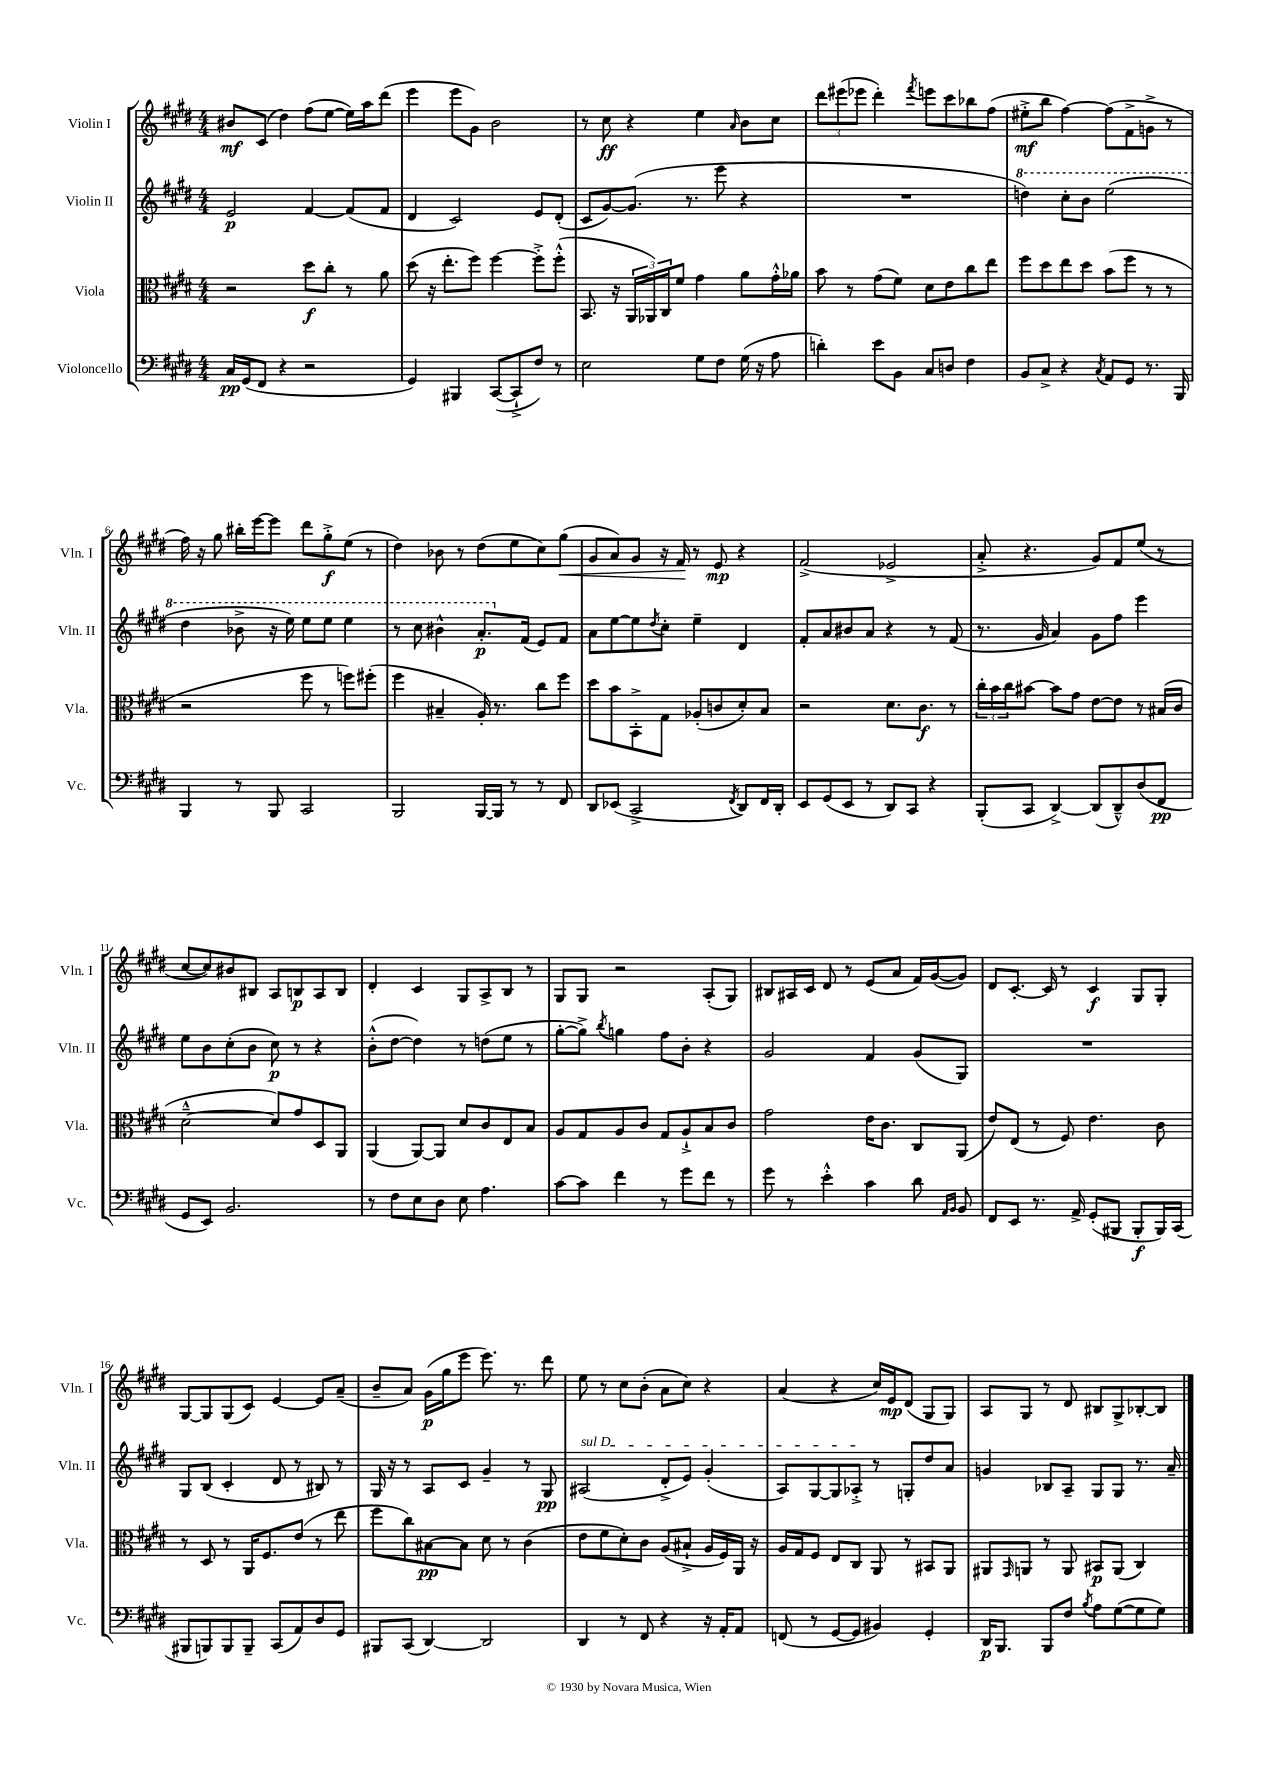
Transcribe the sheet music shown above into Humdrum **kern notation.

**kern	**dynam	**kern	**dynam	**kern	**dynam	**kern	**dynam
*part4	*part4	*part3	*part3	*part2	*part2	*part1	*part1
*staff4	*staff4	*staff3	*staff3	*staff2	*staff2	*staff1	*staff1
*I"Violoncello	*	*I"Viola	*	*I"Violin II	*	*I"Violin I	*
*I'Vc.	*	*I'Vla.	*	*I'Vln. II	*	*I'Vln. I	*
*clefF4	*	*clefC3	*	*clefG2	*	*clefG2	*
*k[f#c#g#d#]	*	*k[f#c#g#d#]	*	*k[f#c#g#d#]	*	*k[f#c#g#d#]	*
*M4/4	*	*M4/4	*	*M4/4	*	*M4/4	*
=1	=1	=1	=1	=1	=1	=1	=1
16C#/LL	pp	2r	.	2e/	p	8b#X/L	mf
(16GG#/J	.	.	.	.	.	.	.
8FF#/J	.	.	.	.	.	(8c#/J	.
4r	.	.	.	.	.	4dd#\)	.
2r	.	8dd#\L	f	[4f#/	.	(8ff#\L	.
.	.	8cc#'\J	.	.	.	[8ee\J	.
.	.	8r	.	(8f#/L]	.	16ee\LL])	.
.	.	.	.	.	.	16aa\J	.
.	.	8a\	.	8f#/J	.	(8ddd#\J	.
=2	=2	=2	=2	=2	=2	=2	=2
4GG#/)	.	(8dd#\	.	4d#/	.	4eee\	.
.	.	16r	.	.	.	.	.
.	.	8.ee'\L	.	.	.	.	.
4BBB#X/	.	.	.	2c#/)	.	8eee\L	.
.	.	8ff#\J)	.	.	.	8g#\J)	.
([8CC#/L	.	[4ff#\	.	.	.	2b\	.
8CC#`^/]	.	.	.	.	.	.	.
8F#/J)	.	8ff#'^\L]	.	8e/L	.	.	.
8r	.	(8ff#'^^\J	.	(8d#'/J	.	.	.
=3	=3	=3	=3	=3	=3	=3	=3
2E\	.	8.BB/	.	8c#/L	.	8r	.
.	.	.	.	[8g#/)	.	8cc#\	ff
.	.	16r	.	.	.	.	.
.	.	24AA/LL	.	(8.g#/J]	.	4r	.
.	.	24AA-X/)	.	.	.	.	.
.	.	24C#/J	.	.	.	.	.
.	.	8f#/J	.	.	.	.	.
.	.	.	.	8.r	.	.	.
8G#\L	.	4g#\	.	.	.	4ee\	.
8F#\J	.	.	.	8eee\	.	.	.
.	.	.	.	.	.	16qqa/	.
(16G#\	.	8a\L	.	4r	.	8b\L	.
16r	.	.	.	.	.	.	.
8A\	.	16g#'^^\L	.	.	.	8cc#\J	.
.	.	16a-X\JJ	.	.	.	.	.
=4	=4	=4	=4	=4	=4	=4	=4
4dn'\)	.	8b\	.	1r	.	12ddd#\L	.
.	.	.	.	.	.	(12eee#X\	.
.	.	8r	.	.	.	.	.
.	.	.	.	.	.	12eee-X\J	.
8e\L	.	(8g#\L	.	.	.	4ddd#'\)	.
8BB\J	.	8f#\J)	.	.	.	.	.
.	.	.	.	.	.	8qfff#/	.
8C#/L	.	8d#\L	.	.	.	8eeen\L	.
8Dn/J	.	8e\	.	.	.	8ccc#\	.
4F#\	.	8cc#\	.	.	.	8bb-X\	.
.	.	8ee\J	.	.	.	(8ff#\J	.
=5	=5	=5	=5	=5	=5	=5	=5
*	*	*	*	*8va	*	*	*
8BB/L	.	8ff#\L	.	4dddn\)	.	8ee#X'^\L	mf
8C#^/J	.	8dd#\	.	.	.	8bb\J	.
4r	.	8ee\	.	8ccc#'\L	.	[4ff#\)	.
.	.	8dd#\J	.	8bb\J	.	.	.
8qC#/	.	.	.	.	.	.	.
8AA/L	.	(8b\L	.	(2eee\	.	(8ff#\L]	.
8GG#/J	.	8ff#\J	.	.	.	8f#^\	.
8.r	.	8r	.	.	.	8gn^\J	.
.	.	8r	.	.	.	8r	.
16BBB/	.	.	.	.	.	.	.
!!LO:LB:g=z
=6	=6	=6	=6	=6	=6	=6	=6
4BBB/	.	2r	.	4ddd#\	.	16ff#\)	.
.	.	.	.	.	.	16r	.
.	.	.	.	.	.	8gg#\	.
8r	.	.	.	8bb-X^\	.	16bb#X'\LL	.
.	.	.	.	.	.	[16eee\J	.
8BBB/	.	.	.	16r	.	8eee\J]	.
.	.	.	.	16eee\)	.	.	.
2CC#/	.	8ff#\	.	8eee\L	.	8ddd#\L	.
.	.	8r	.	8eee\J	.	8gg#'^\	f
.	.	8ffn\L)	.	4eee\	.	(8ee\J	.
.	.	(8ff#X'\J	.	.	.	8r	.
=7	=7	=7	=7	=7	=7	=7	=7
2BBB/	.	4ff#\	.	8r	.	4dd#\)	.
.	.	.	.	8ccc#\	.	.	.
.	.	4B#X~/	.	4bb#X^^\	.	8b-X\	.
.	.	.	.	.	.	8r	.
[16BBB/LL	.	16A'/)	.	8.aa'/L	p	(8dd#\L	.
16BBB/JJ]	.	8.r	.	.	.	.	.
8r	.	.	.	.	.	8ee\	.
*	*	*	*	*X8va	*	*	*
.	.	.	.	(16f#/Jk	.	.	.
8r	.	8cc#\L	.	8e/L)	.	8cc#\)	.
!	!	!	!	!	!	!	!LO:HP:b
8FF#/	.	8ff#\J	.	8f#/J	.	(8gg#\J	<
=8	=8	=8	=8	=8	=8	=8	=8
8DD#/L	.	8dd#\L	.	8a\L	.	8g#/L	.
(8EE-X/J	.	8b\	.	[8ee\	.	8a/)	.
2CC#^/	.	8BB'^\	.	8ee\]	.	8g#/J	.
.	.	.	.	8qdd#/	.	.	.
.	.	8G#\J	.	8cc#'\J	.	16r	.
.	.	.	.	.	.	16f#/	.
.	.	(8A-X'/L	.	4ee~\	.	8r	[
.	.	8cn/	.	.	.	8e/	mp
8qFF#/	.	.	.	.	.	.	.
8DD#/L)	.	8d#'/)	.	4d#/	.	4r	.
16FF#/L	.	8B/J	.	.	.	.	.
16DD#'/JJ	.	.	.	.	.	.	.
=9	=9	=9	=9	=9	=9	=9	=9
8EE/L	.	2r	.	8f#'/L	.	(2f#^/	.
(8GG#/	.	.	.	8a/	.	.	.
8EE/J	.	.	.	8b#X/	.	.	.
8r	.	.	.	8a/J	.	.	.
8DD#/L)	.	8.d#\L	.	4r	.	2e-X^/	.
8CC#/J	.	.	.	.	.	.	.
.	.	8.c#\J	f	.	.	.	.
4r	.	.	.	8r	.	.	.
.	.	8r	.	(8f#/	.	.	.
=10	=10	=10	=10	=10	=10	=10	=10
(8BBB'/L	.	24cc#'\LL	.	8.r	.	8a'^/	.
.	.	24b\	.	.	.	.	.
.	.	24cc#\J	.	.	.	.	.
8CC#/J	.	[8b#X\J	.	.	.	4.r	.
.	.	.	.	16g#/	.	.	.
[4DD#^/)	.	8b#\L]	.	4a/)	.	.	.
.	.	8g#\J	.	.	.	.	.
(8DD#/L]	.	[8e\L	.	8g#\L	.	8g#/L)	.
8DD#~^^/)	.	8e\J]	.	8ff#\J	.	8f#/	.
(8D#/	.	8r	.	4eee\	.	(8ee/J	.
8FF#/J	pp	(16B#X/LL	.	.	.	8r	.
.	.	16c#/JJ	.	.	.	.	.
!!LO:LB:g=z
=11	=11	=11	=11	=11	=11	=11	=11
8GG#/L	.	[2d#~^^\	.	8ee\L	.	[8cc#/L	.
8EE/J)	.	.	.	8b\	.	8cc#/])	.
2.BB/	.	.	.	(8cc#'\	.	8b#X/	.
.	.	.	.	8b\J	.	8B#X/J	.
.	.	8d#/L])	.	8cc#\)	p	8A/L	.
.	.	8g#/	.	8r	.	8Bn/	p
.	.	8D#/	.	4r	.	8A/	.
.	.	8AA/J	.	.	.	8B/J	.
=12	=12	=12	=12	=12	=12	=12	=12
8r	.	(4AA/	.	(8b'^^\L	.	4d#'/	.
8F#\L	.	.	.	[8dd#\J	.	.	.
8E\	.	[8AA/L)	.	4dd#\])	.	4c#/	.
8D#\J	.	8AA/J]	.	.	.	.	.
8E\	.	8d#/L	.	8r	.	8G#/L	.
4.A\	.	8c#/	.	(8ddn\L	.	8A^/	.
.	.	8E/	.	8ee\J	.	8B/J	.
.	.	8B/J	.	8r	.	8r	.
=13	=13	=13	=13	=13	=13	=13	=13
[8c#\L	.	8A/L	.	[8gg#'\L	.	8G#/L	.
8c#\J]	.	8G#/	.	8gg#^\J])	.	8G#/J	.
.	.	.	.	8qbb/	.	.	.
4f#\	.	8A/	.	4ggn\	.	2r	.
.	.	8c#/J	.	.	.	.	.
8r	.	8G#/L	.	8ff#\L	.	.	.
8g#\L	.	8A`^/	.	8b'\J	.	.	.
8f#\J	.	8B/	.	4r	.	(8A'/L	.
8r	.	8c#/J	.	.	.	8G#/J)	.
=14	=14	=14	=14	=14	=14	=14	=14
8g#\	.	2g#\	.	2g#/	.	8B#X/L	.
8r	.	.	.	.	.	16A#X/L	.
.	.	.	.	.	.	16c#/JJ	.
4e'^^\	.	.	.	.	.	8d#/	.
.	.	.	.	.	.	8r	.
4c#\	.	16e\KL	.	4f#/	.	(8e/L	.
.	.	8.c#\J	.	.	.	.	.
.	.	.	.	.	.	8a/J	.
8d#\	.	8C#/L	.	(8g#/L	.	16f#/LL)	.
.	.	.	.	.	.	([16g#/J	.
16qqAA/LL	.	.	.	.	.	.	.
16qqBB/JJ	.	.	.	.	.	.	.
8BB/	.	(8AA/J	.	8G#/J)	.	8g#/J])	.
=15	=15	=15	=15	=15	=15	=15	=15
8FF#/L	.	8e/L)	.	1r	.	8d#/L	.
8EE/J	.	(8E/J	.	.	.	[8.c#'/J	.
8.r	.	8r	.	.	.	.	.
.	.	.	.	.	.	16c#/]	.
.	.	8F#/)	.	.	.	8r	.
16AA^/	.	.	.	.	.	.	.
(8GG#'/L	.	4.e\	.	.	.	4c#/	f
8BBB#X/J	.	.	.	.	.	.	.
8BBB#'/L	f	.	.	.	.	8G#/L	.
16BBB#/L)	.	8c#\	.	.	.	8G#'/J	.
(16CC#/JJ	.	.	.	.	.	.	.
!!LO:LB:g=z
=16	=16	=16	=16	=16	=16	=16	=16
8BBB#X/L	.	8r	.	8G#/L	.	[8G#/L	.
8BBBn/)	.	8D#/	.	(8B/J	.	8G#/]	.
8BBB/	.	8r	.	4c#'/	.	(8G#/	.
8BBB~/J	.	16AA/KL	.	.	.	8c#/J)	.
.	.	8.F#/	.	.	.	.	.
(8CC#/L	.	.	.	8d#/	.	[4e/	.
8AA/)	.	(8e/J	.	8r	.	.	.
8D#/	.	8r	.	8B#X/)	.	8e/L]	.
8GG#/J	.	8ee\	.	8r	.	(8a~/J	.
=17	=17	=17	=17	=17	=17	=17	=17
8BBB#X/L	.	8ff#\L	.	16G#/	.	8b~/L	.
.	.	.	.	16r	.	.	.
(8CC#/J	.	8cc#\)	.	8r	.	8a/J)	.
[4DD#/)	.	[8B#X\	pp	8A/L	.	(16g#\LL	p
.	.	.	.	.	.	16gg#\J	.
.	.	8B#\J]	.	8c#/J	.	8eee\J	.
2DD#/]	.	8d#\	.	4g#~/	.	8.eee\)	.
.	.	8r	.	.	.	.	.
.	.	.	.	.	.	8.r	.
.	.	(4c#\	.	8r	.	.	.
.	.	.	.	8G#/	pp	8ddd#\	.
=18	=18	=18	=18	=18	=18	=18	=18
!	!	!	!	!LO:TX:a:i:t=sul D	!	!	!
4DD#/	.	8e\L	.	(2A#X/	.	8ee\	.
.	.	8f#\	.	.	.	8r	.
8r	.	8d#'\)	.	.	.	8cc#\L	.
8FF#/	.	8c#\J	.	.	.	(8b'\J	.
4r	.	(8A/L	.	8d#'^/L	.	8a\L	.
.	.	8B#X`^/J	.	8e/J)	.	8cc#\J)	.
16r	.	16A/LL	.	(4g#'/	.	4r	.
16AA'/KL	.	16F#/)	.	.	.	.	.
8AA/J	.	16AA/JJ	.	.	.	.	.
.	.	16r	.	.	.	.	.
=19	=19	=19	=19	=19	=19	=19	=19
(8FFn/	.	16A/LL	.	8A/L)	.	(4a/	.
.	.	16G#/J	.	.	.	.	.
8r	.	8F#/J	.	[8G#/	.	.	.
[8GG#/L	.	8E/L	.	8G#/]	.	4r	.
8GG#/J]	.	8C#/J	.	8A-X'^/J	.	.	.
4BB#X/)	.	8AA/	.	8r	.	16cc#/LL)	.
.	.	.	.	.	.	16e/J	mp
.	.	8r	.	8Gn'/L	.	(8d#/J	.
4GG#'/	.	8BB#X/L	.	8dd#/	.	8G#/L	.
.	.	8AA/J	.	8a/J	.	8G#/J)	.
=20	=20	=20	=20	=20	=20	=20	=20
16DD#/KL	p	8AA#X/L	.	4gn/	.	8A/L	.
8.BBB/J	.	.	.	.	.	.	.
.	.	16qqGG#/	.	.	.	.	.
.	.	8AAn/J	.	.	.	8G#/J	.
8BBB/L	.	8r	.	8B-X/L	.	8r	.
8F#/J	.	8AA/	.	8A~/J	.	8d#/	.
8qB/	.	.	.	.	.	.	.
8A\L	.	8BB#X/L	p	8G#/L	.	8B#X/L	.
([8G#\	.	(8AA/J	.	8G#/J	.	8G#^/	.
8G#\]	.	4C#/)	.	8.r	.	[8B-X'/	.
8G#\J)	.	.	.	.	.	8B-/J]	.
.	.	.	.	16a~/	.	.	.
==	==	==	==	==	==	==	==
*-	*-	*-	*-	*-	*-	*-	*-
